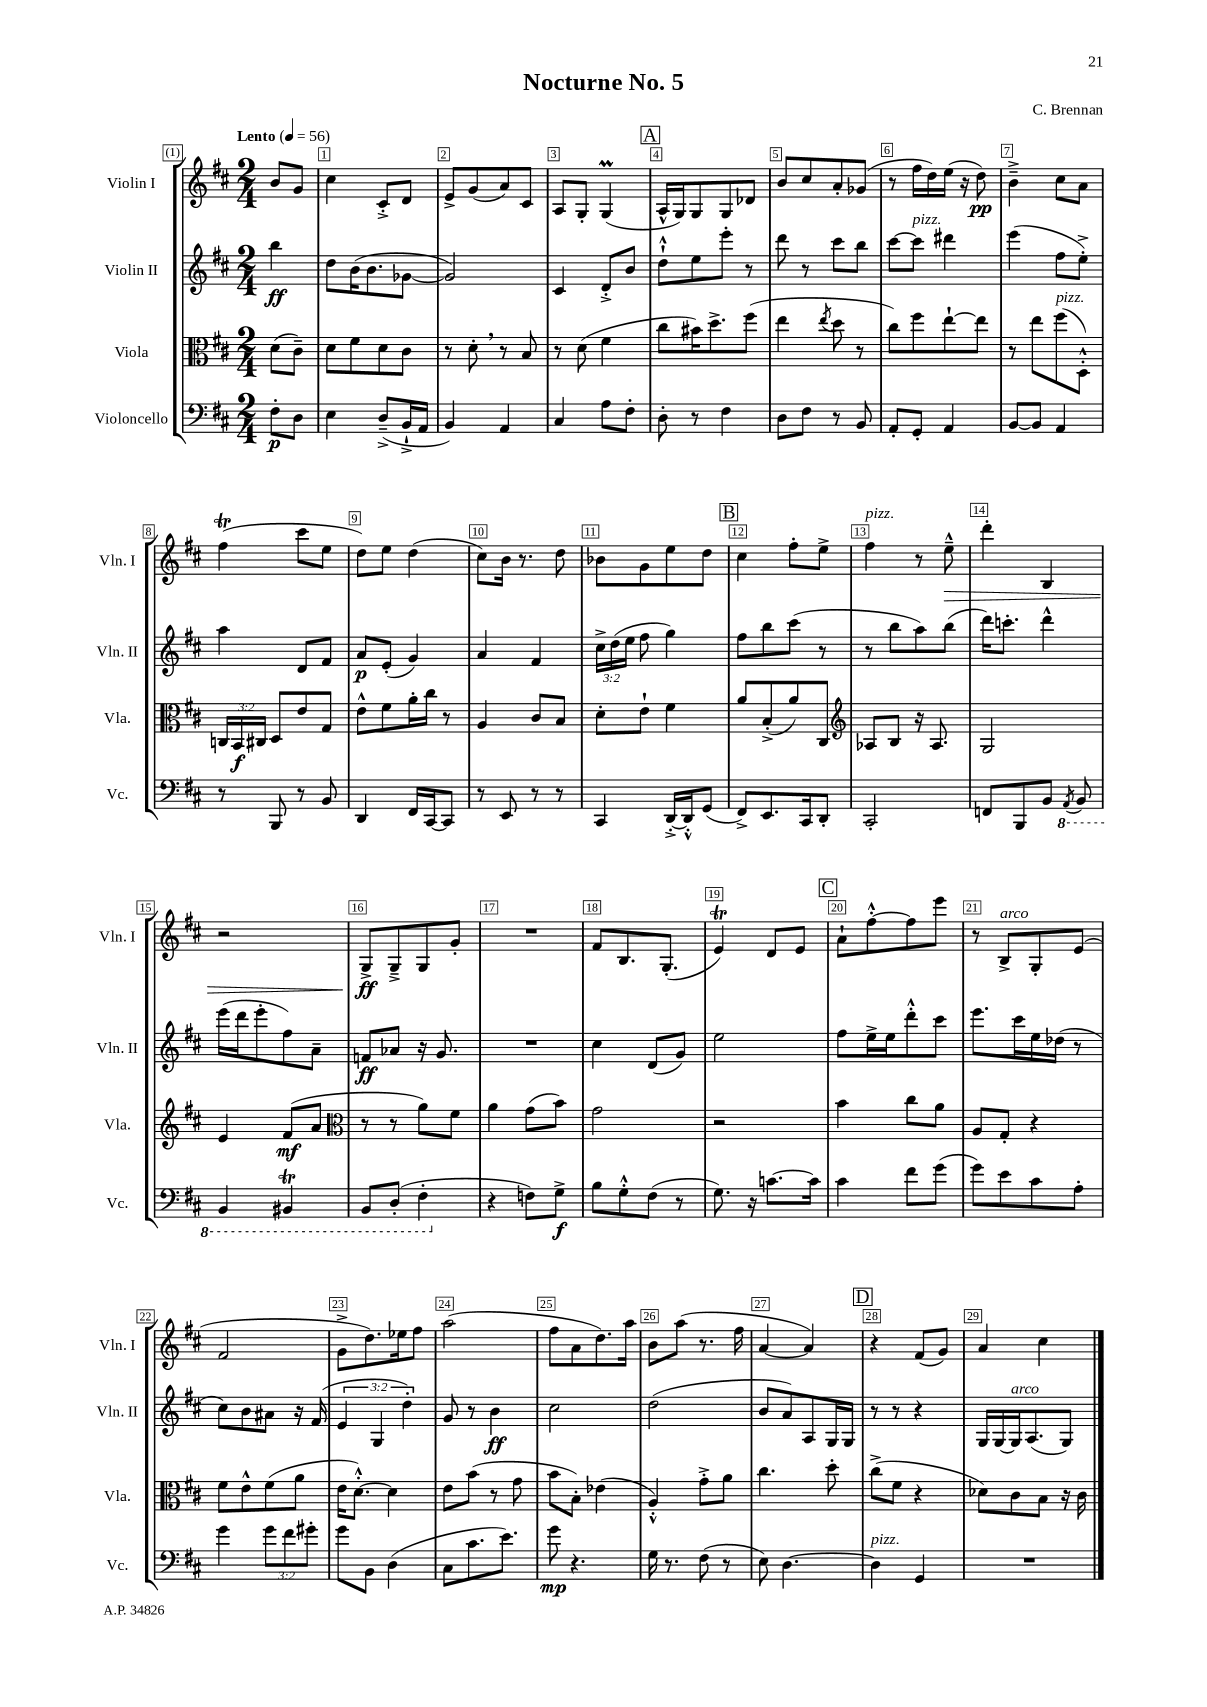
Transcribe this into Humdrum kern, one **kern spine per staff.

**kern	**kern	**kern	**kern
*staff4	*staff3	*staff2	*staff1
*clefF4	*clefC3	*clefG2	*clefG2
*k[f#c#]	*k[f#c#]	*k[f#c#]	*k[f#c#]
*M2/4	*M2/4	*M2/4	*M2/4
*MM56	*MM56	*MM56	*MM56
8F#'\L	(8d\L	4bb\	8b/L
8D\J	8c#~\J)	.	8g/J
=	=	=	=
4E\	8d\L	8dd\L	4cc#\
.	8f#\	(16b\K	.
.	.	8.b\	.
(8D~^/L	8d\	.	8c#'^/L
16BB`^/L	8c#\J	[8g-\J	8d/J
16AA/JJ	.	.	.
=	=	=	=
4BB/)	8r	2g-/])	8e^/L
.	8d'\	.	(8g/
4AA/	8r	.	8a/)
.	8B/	.	8c#/J
=	=	=	=
4C#/	8r	4c#/	8A/L
.	(8d\	.	8G'/J
8A\L	4f#\	8d'^/L	(4G/
8F#'\J	.	8b/J	.
=	=	=	=
8D'\	8cc#\L	8dd`^^\L	16A^^/LL
.	.	.	16G/J)
8r	16b#\K)	8ee\	8G/
.	8.dd^\	.	.
4F#\	.	8eee'\J	8G/
.	(8ff#\J	8r	8d-/J
=	=	=	=
8D\L	4ee\	8ddd\	8b/L
8F#\J	.	8r	8cc#/
.	8qee/	.	.
8r	8dd\	8ccc#\L	8a'/
8BB/	8r	8bb\J	(8g-/J
=	=	=	=
8AA'/L	8cc#\L)	[8ccc#\L	8r
8GG'/J	8ff#\	8ccc#\]J	16ff#\LL
.	.	.	16dd\)
4AA/	[8ee`\	4ddd#\	(16ee\JJ
.	.	.	16r
.	8ee\]J	.	8dd\)
=	=	=	=
[8BB/L	8r	(4eee\	4b~^\
8BB/]J	8ee\L	.	.
4AA/	(8ff#\	8ff#\L	8cc#\L
.	8D'^^\J)	8ee'^\J)	8a\J
=	=	=	=
8r	24C/LL	4aa\	(4ff#\
.	24BB/	.	.
.	24C#/JJ	.	.
8BBB/	8D/L	.	.
8r	8e/	8d/L	8ccc#\L
8BB/	8G/J	8f#/J	8ee\J
=	=	=	=
4DD/	8e^^\L	8a/L	8dd\L)
.	8f#\	(8e'/J	8ee\J
16FF#/LL	16a'\L	4g/)	(4dd\
[16CC#/J	16cc#\JJ	.	.
8CC#/]J	8r	.	.
=	=	=	=
8r	4A/	4a/	8cc#\L)
8EE/	.	.	16b\Jk
.	.	.	8.r
8r	8c#/L	4f#/	.
8r	8B/J	.	8dd\
=	=	=	=
4CC#/	8d'\L	24cc#^\LL	8b-\L
.	.	(24dd\	.
.	.	24ee\JJ	.
.	8e`\J	8ff#\	8g\
[16DD'^/LL	4f#\	4gg\)	8ee\
16DD'^^/]J	.	.	.
(8GG/J	.	.	8dd\J
=	=	=	=
8FF#^/L)	8a/L	8ff#\L	4cc#\
8.EE/	(8B'^/	8bb\	.
.	8a/)	(8ccc#\J	8ff#'\L
16CC#/k	.	.	.
8DD'/J	8C#/J	8r	8ee^\J
=	=	=	=
*	*clefG2	*	*
2CC#'/	8A-/L	8r	4ff#\
.	8B/J	8bb\L	.
.	16r	8aa\)	8r
.	8.A-/	.	.
.	.	(8bb\J	8ee~^^\
=	=	=	=
8FF/L	2G/	16ddd\LK)	4ddd'\
.	.	8.ccc'\J	.
8BBB/	.	.	.
8BB/J	.	4ddd^^\	4B/
8qAAA/	.	.	.
8BBB/	.	.	.
=	=	=	=
4BBB/	4e/	(16eee\LL	2r
.	.	16ddd\J	.
.	.	8eee'\	.
4BBB#/	(8f#/L	8ff#\)	.
.	8a/J	8a~\J	.
=	=	=	=
*	*clefC3	*	*
8BBB/L	8r	8f/L	8G^/L
(8DD'/J	8r	8a-/J	8G~^/
4FF#'\	8a\L)	16r	8G/
.	.	8.g/	.
.	8f#\J	.	8g'/J
=	=	=	=
4r	4a\	2r	2r
8F\L)	(8g\L	.	.
8G^\J	8b\J)	.	.
=	=	=	=
8B\L	2g\	4cc#\	8f#/L
8G'^^\	.	.	8.B/
(8F#\J	.	(8d/L	.
.	.	.	(8.G'/J
8r	.	8g/J)	.
=	=	=	=
8.G\)	2r	2ee\	4e/)
16r	.	.	.
[8.c\L	.	.	8d/L
.	.	.	8e/J
16c\]Jk	.	.	.
=	=	=	=
4c#\	4b\	8ff#\L	8a`\L
.	.	16ee^\L	[8ff#'^^\
.	.	16ee\J	.
8f#\L	8cc#\L	8ddd'^^\	8ff#\]
(8g\J	8a\J	8ccc#\J	8eee\J
=	=	=	=
8g\L)	8A/L	8.eee\L	8r
8e\	8G'/J	.	8B^/L
.	.	16ccc#\L	.
8c#\	4r	16ee\	8G'/
.	.	(16dd-\JJ	.
8A'\J	.	8r	(8e/J
=	=	=	=
4g\	8f#\L	8cc#\L)	2f#/
.	8e^^\	8b\	.
12g\L	(8f#\	8a#\J	.
12f#\	.	.	.
.	8a\J	16r	.
12g#'\J	.	.	.
.	.	(16f#/	.
=	=	=	=
8g\L	16e\LK	6e/	8g^\L
.	[8.d'^^\J)	.	.
8BB\J	.	.	8.dd\)
.	.	6G/	.
(4D\	4d\]	.	.
.	.	.	16ee-\k
.	.	6dd'\)	.
.	.	.	8ff#\J
=	=	=	=
8C#\L	8e\L	8g/	(2aa\
8.c#\	(8b\J	8r	.
.	8r	4b\	.
8.e\J)	.	.	.
.	8g\	.	.
=	=	=	=
8g\	8b\L	2cc#\	8ff#\L
4.r	8B'\J)	.	8a\
.	(4e-\	.	8.dd\)
.	.	.	16aa\Jk
=	=	=	=
16G\	4A'^^/)	(2dd\	8b\L
8.r	.	.	.
.	.	.	(8aa\J
(8F#\	8g'^\L	.	8.r
8r	8a\J	.	.
.	.	.	16ff#\
=	=	=	=
8E\)	4.cc#\	8b/L	[4a/
[4.D\	.	8a/)	.
.	.	8A/	4a/])
.	8dd'\	16G/L	.
.	.	16G/JJ	.
=	=	=	=
4D\]	(8cc#^\L	8r	4r
.	8f#\J	8r	.
4GG/	4r	4r	(8f#/L
.	.	.	8g/J)
=	=	=	=
2r	8d-\L)	16G/LL	4a/
.	.	[16G/	.
.	8c#\	16G/]J	.
.	.	(8.A/	.
.	8B\J	.	4cc#\
.	16r	8G/J)	.
.	16c#\	.	.
==	==	==	==
*-	*-	*-	*-
